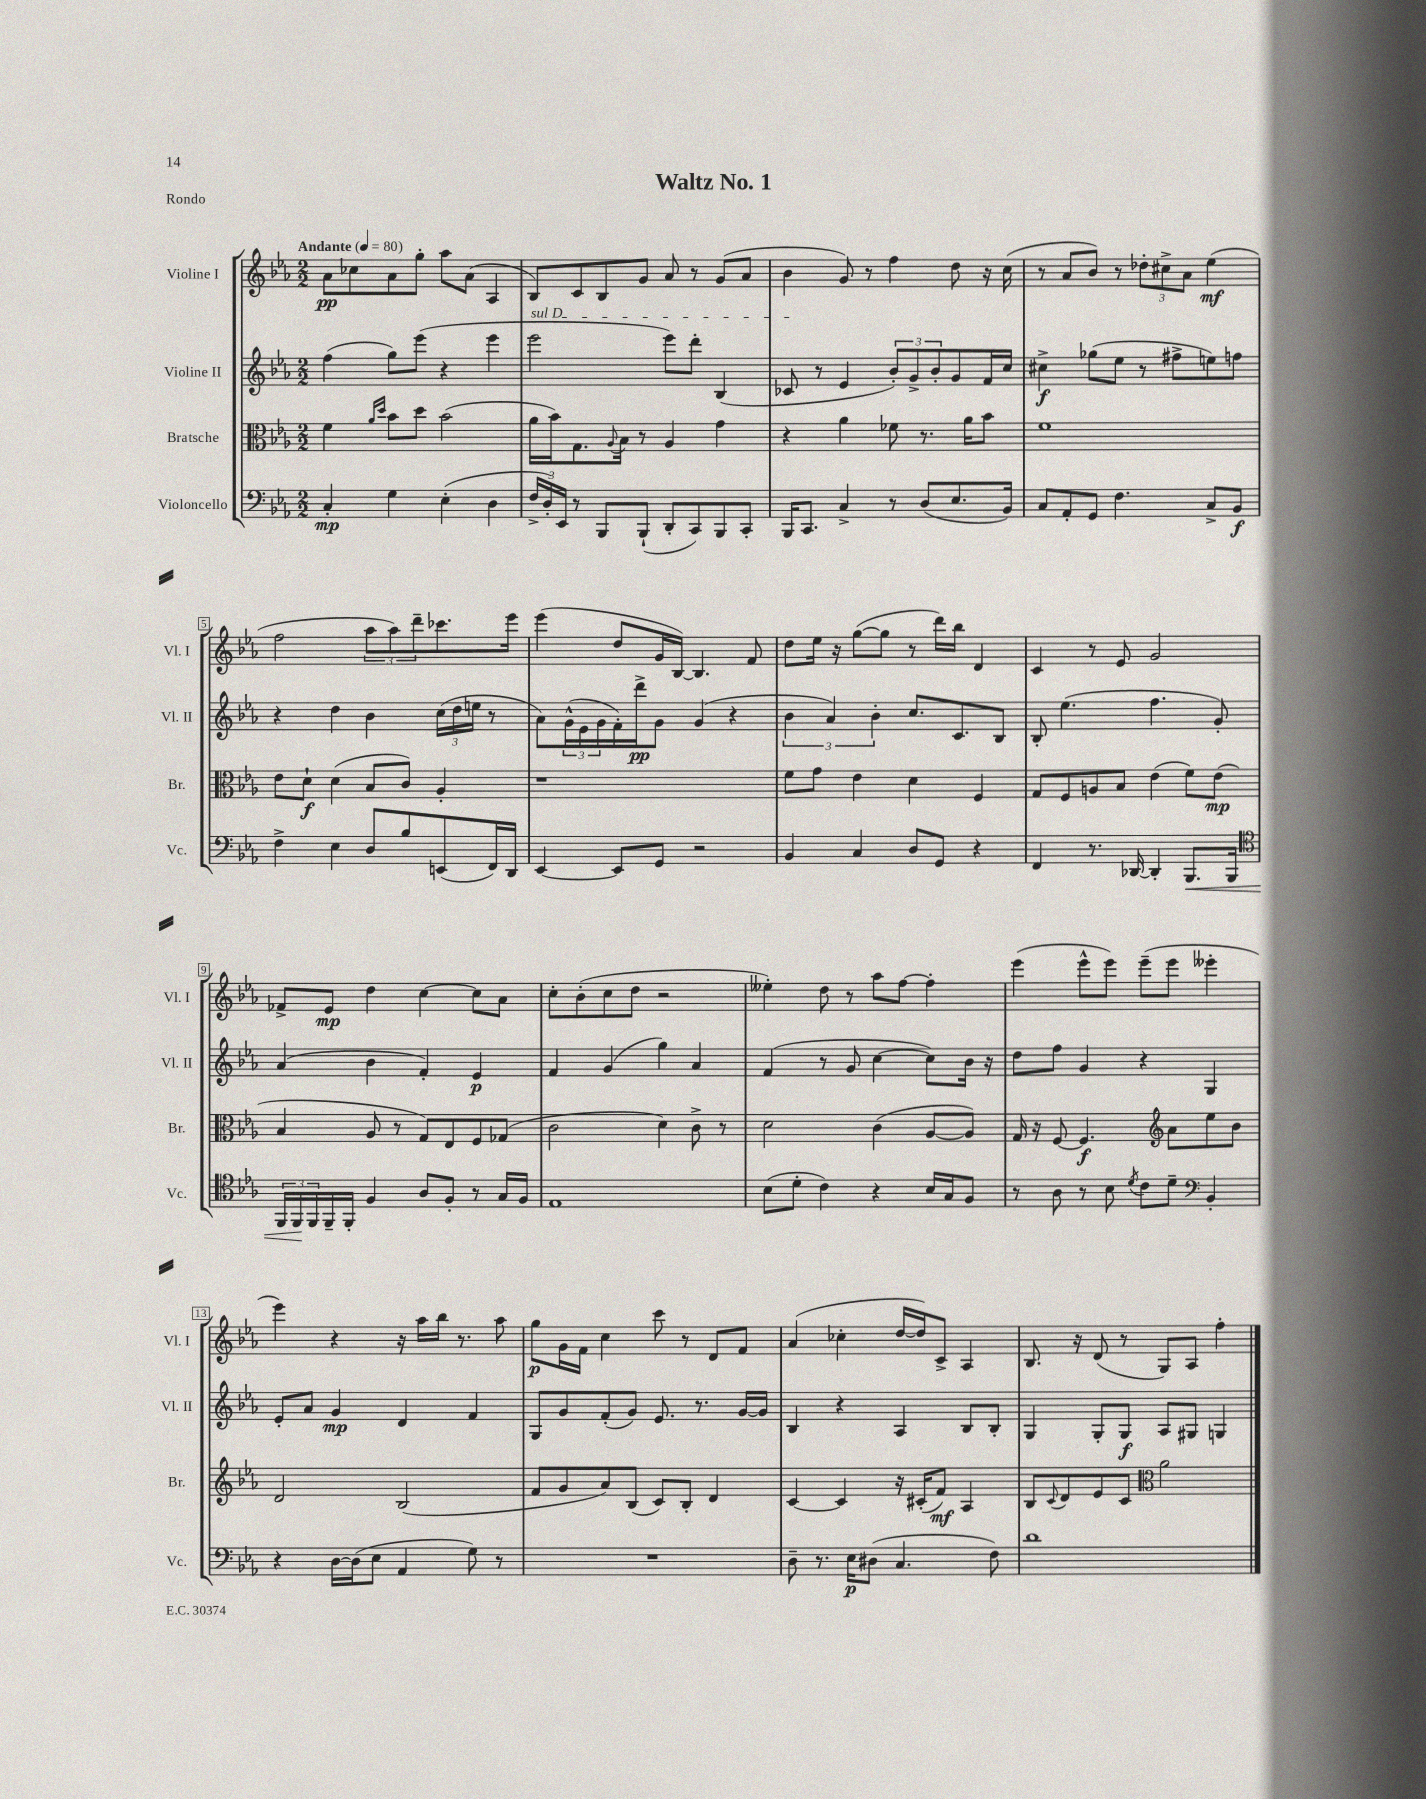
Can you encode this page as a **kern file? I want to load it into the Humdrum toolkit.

**kern	**dynam	**kern	**dynam	**kern	**dynam	**kern	**dynam
*part4	*part4	*part3	*part3	*part2	*part2	*part1	*part1
*staff4	*staff4	*staff3	*staff3	*staff2	*staff2	*staff1	*staff1
*I"Violoncello	*	*I"Bratsche	*	*I"Violine II	*	*I"Violine I	*
*I'Vc.	*	*I'Br.	*	*I'Vl. II	*	*I'Vl. I	*
*clefF4	*	*clefC3	*	*clefG2	*	*clefG2	*
*k[b-e-a-]	*	*k[b-e-a-]	*	*k[b-e-a-]	*	*k[b-e-a-]	*
*M2/2	*	*M2/2	*	*M2/2	*	*M2/2	*
*MM80	*	*MM80	*	*MM80	*	*MM80	*
=1	=1	=1	=1	=1	=1	=1	=1
!	!	!	!	!	!	!LO:TX:a:B:t=Andante	!
4C'/	mp	4f\	.	(4ff\	.	8a-\L	pp
.	.	.	.	.	.	8cc-X\	.
.	.	16qqa-/LL	.	.	.	.	.
.	.	16qqdd/JJ	.	.	.	.	.
4G\	.	8b-\L	.	8gg\L)	.	8a-\	.
.	.	8dd\J	.	(8eee-\J	.	8gg'\J	.
(4E-'\	.	(2b-\	.	4r	.	8aa-\L	.
.	.	.	.	.	.	(8a-\J	.
4D\	.	.	.	4eee-\	.	4A-/	.
=2	=2	=2	=2	=2	=2	=2	=2
!	!	!	!	!LO:TX:a:i:t=sul D	!	!	!
24F^/LL	.	16a-\LL	.	2eee-\	.	8B-/L)	.
24D'/)	.	.	.	.	.	.	.
.	.	16b-\J)	.	.	.	.	.
24EE-/JJ	.	.	.	.	.	.	.
8r	.	8.G\	.	.	.	8c/	.
8BBB-/L	.	.	.	.	.	8B-/	.
.	.	8qqA-/	.	.	.	.	.
.	.	16B-\Jk	.	.	.	.	.
(8BBB-`/J	.	8r	.	.	.	8g/J	.
8DD'/L	.	4A-/	.	8eee-\L)	.	8a-/	.
8CC/)	.	.	.	8ddd'\J	.	8r	.
8BBB-/	.	4g\	.	(4B-/	.	(8g/L	.
8CC'/J	.	.	.	.	.	8a-/J	.
=3	=3	=3	=3	=3	=3	=3	=3
16BBB-/KL	.	4r	.	8c-X/	.	4b-\	.
8.CC/J	.	.	.	.	.	.	.
.	.	.	.	8r	.	.	.
4C^/	.	4a-\	.	4e-/	.	8g/)	.
.	.	.	.	.	.	8r	.
8r	.	8f-X\	.	12b-'/L)	.	4ff\	.
.	.	.	.	12g^/	.	.	.
(8D/L	.	8.r	.	.	.	.	.
.	.	.	.	12b-'/	.	.	.
8.E-/	.	.	.	8g/	.	8dd\	.
.	.	16a-\KL	.	.	.	.	.
.	.	8b-\J	.	16f/L	.	16r	.
16BB-/Jk)	.	.	.	16cc/JJ	.	(16cc\	.
=4	=4	=4	=4	=4	=4	=4	=4
8C/L	.	1f	.	4cc#X^\	f	8r	.
8AA-'/	.	.	.	.	.	8a-/L	.
8GG/J	.	.	.	(8gg-X\L	.	8b-/J)	.
4.F\	.	.	.	8ee-\J	.	8r	.
.	.	.	.	8r	.	12dd-X'\L	.
.	.	.	.	.	.	12cc#X^\	.
.	.	.	.	8ff#X^\L	.	.	.
.	.	.	.	.	.	12a-\J	.
8C^/L	.	.	.	8een\)	.	(4ee-\	mf
8BB-/J	f	.	.	8ffn\J	.	.	.
!!LO:LB:g=z
=5	=5	=5	=5	=5	=5	=5	=5
4F^\	.	8e-\L	.	4r	.	2ff\	.
.	.	8d`\J	f	.	.	.	.
4E-\	.	(4d\	.	4dd\	.	.	.
8D/L	.	8B-/L	.	4b-\	.	12aa-\L	.
.	.	.	.	.	.	12aa-\)	.
8B-/	.	8c/J)	.	.	.	.	.
.	.	.	.	.	.	12ddd~\	.
(8EEn/	.	4A-'/	.	(24cc\LL	.	8.ccc-X\	.
.	.	.	.	24dd\	.	.	.
.	.	.	.	24een\JJ	.	.	.
16FF/L)	.	.	.	8r	.	.	.
16DD/JJ	.	.	.	.	.	16eee-\Jk	.
=6	=6	=6	=6	=6	=6	=6	=6
[4EE-/	.	1r	.	8a-\L)	.	(4eee-\	.
.	.	.	.	(24g^^\L	.	.	.
.	.	.	.	24e-\	.	.	.
.	.	.	.	24g\	.	.	.
8EE-/L]	.	.	.	16f'\)	.	8dd/L	.
.	.	.	.	16ddd^\J	pp	.	.
8GG/J	.	.	.	8g\J	.	16g/L	.
.	.	.	.	.	.	[16B-/JJ)	.
2r	.	.	.	(4g/	.	4.B-/]	.
.	.	.	.	4r	.	.	.
.	.	.	.	.	.	8f/	.
=7	=7	=7	=7	=7	=7	=7	=7
4BB-/	.	8f\L	.	6b-\	.	8dd\L	.
.	.	8g\J	.	.	.	16ee-\Jk	.
.	.	.	.	6a-/)	.	.	.
.	.	.	.	.	.	16r	.
4C/	.	4e-\	.	.	.	([8gg\L	.
.	.	.	.	6b-'\	.	.	.
.	.	.	.	.	.	8gg\J]	.
8D/L	.	4d\	.	8.cc/L	.	8r	.
8GG/J	.	.	.	.	.	16ddd\LL)	.
.	.	.	.	8.c/	.	16bb-\JJ	.
4r	.	4F/	.	.	.	4d/	.
.	.	.	.	8B-/J	.	.	.
=8	=8	=8	=8	=8	=8	=8	=8
4FF/	.	8G/L	.	8B-'/	.	4c/	.
.	.	8F/	.	(4.ee-\	.	.	.
8.r	.	8An/	.	.	.	8r	.
.	.	8B-/J	.	.	.	8e-/	.
[16DD-X/	.	.	.	.	.	.	.
4DD-'/]	.	(4e-\	.	4.ff\	.	2g/	.
!	!LO:HP:b	!	!	!	!	!	!
8.BBB-/L	<	8f\L)	.	.	.	.	.
.	.	(8e-\J	mp	8g'/)	.	.	.
16BBB-/Jk	.	.	.	.	.	.	.
!!LO:LB:g=z
=9	=9	=9	=9	=9	=9	=9	=9
*clefC4	*	*	*	*	*	*	*
24FF/LL	.	4B-/	.	(4a-/	.	8f-X^/L	.
24FF/	.	.	.	.	.	.	.
24FF/	[	.	.	.	.	.	.
16FF~/	.	.	.	.	.	8e-/J	mp
16FF'/JJ	.	.	.	.	.	.	.
4F/	.	8A-/	.	4b-\	.	4dd\	.
.	.	8r	.	.	.	.	.
8A-/L	.	8G/L)	.	4f'/)	.	[4cc\	.
8F'/J	.	8E-/	.	.	.	.	.
8r	.	8F/	.	4e-/	p	8cc\L]	.
16G/LL	.	(8G-X/J	.	.	.	8a-\J	.
16F/JJ	.	.	.	.	.	.	.
=10	=10	=10	=10	=10	=10	=10	=10
1E-	.	2c\	.	4f/	.	8cc'\L	.
.	.	.	.	.	.	(8b-'\	.
.	.	.	.	(4g/	.	8cc\	.
.	.	.	.	.	.	8dd\J	.
.	.	4d\)	.	4gg\)	.	2r	.
.	.	8c^\	.	4a-/	.	.	.
.	.	8r	.	.	.	.	.
=11	=11	=11	=11	=11	=11	=11	=11
(8B-\L	.	2d\	.	(4f/	.	4ee--X'\)	.
8d'\J	.	.	.	.	.	.	.
4c\)	.	.	.	8r	.	8dd\	.
.	.	.	.	8g/	.	8r	.
4r	.	(4c\	.	[4cc\	.	8aa-\L	.
.	.	.	.	.	.	[8ff\J	.
16B-/LL	.	[8A-/L	.	8cc\L])	.	4ff'\]	.
16G/J	.	.	.	.	.	.	.
8F/J	.	8A-/J])	.	16b-\Jk	.	.	.
.	.	.	.	16r	.	.	.
=12	=12	=12	=12	=12	=12	=12	=12
8r	.	16G/	.	8dd\L	.	(4eee-\	.
.	.	16r	.	.	.	.	.
8A-\	.	[8F/	.	8ff\J	.	.	.
8r	.	4.F/]	f	4g/	.	8eee-^^\L	.
8B-\	.	.	.	.	.	8eee-\J)	.
8qd/	.	.	.	.	.	.	.
8c\L	.	.	.	4r	.	(8eee-~\L	.
*	*	*clefG2	*	*	*	*	*
8d~\J	.	8a-\L	.	.	.	8eee-\J	.
*clefF4	*	*	*	*	*	*	*
4BB-'/	.	8ee-\	.	4G/	.	4eee--X'\	.
.	.	8b-\J	.	.	.	.	.
!!LO:LB:g=z
=13	=13	=13	=13	=13	=13	=13	=13
4r	.	2d/	.	8e-'/L	.	4eee-\)	.
.	.	.	.	8a-/J	.	.	.
[16D\LL	.	.	.	4g/	mp	4r	.
(16D\J]	.	.	.	.	.	.	.
8E-\J	.	.	.	.	.	.	.
4AA-/	.	(2B-/	.	4d/	.	16r	.
.	.	.	.	.	.	16aa-\LL	.
.	.	.	.	.	.	16bb-\JJ	.
.	.	.	.	.	.	8.r	.
8G\)	.	.	.	4f/	.	.	.
8r	.	.	.	.	.	8aa-\	.
=14	=14	=14	=14	=14	=14	=14	=14
1r	.	8f/L	.	8G/L	.	8gg\L	p
.	.	8g/	.	8g/	.	16g\L	.
.	.	.	.	.	.	16f\JJ	.
.	.	8a-/)	.	(8f'/	.	4cc\	.
.	.	(8B-/J	.	8g/J)	.	.	.
.	.	8c/L)	.	8.e-/	.	8ccc\	.
.	.	8B-'/J	.	.	.	8r	.
.	.	.	.	8.r	.	.	.
.	.	4d/	.	.	.	8d/L	.
.	.	.	.	[16g/LL	.	8f/J	.
.	.	.	.	16g/JJ]	.	.	.
=15	=15	=15	=15	=15	=15	=15	=15
8D~\	.	[4c/	.	4B-/	.	(4a-/	.
8.r	.	.	.	.	.	.	.
.	.	4c/]	.	4r	.	4cc-X'\	.
16E-\KL	p	.	.	.	.	.	.
(8D#X\J	.	.	.	.	.	.	.
4.C/	.	16r	.	4A-/	.	[16dd/LL	.
.	.	(16c#X'/KL	.	.	.	16dd/J])	.
.	.	8f/J)	mf	.	.	8c^/J	.
.	.	4A-/	.	8B-/L	.	4A-/	.
8F\)	.	.	.	8B-'/J	.	.	.
=16	=16	=16	=16	=16	=16	=16	=16
1d	.	8B-/L	.	4G/	.	8.B-/	.
.	.	8qqc/	.	.	.	.	.
.	.	8d/	.	.	.	.	.
.	.	.	.	.	.	16r	.
.	.	8e-/	.	8G'/L	.	(8d/	.
.	.	8c/J	.	8G/J	f	8r	.
*	*	*clefC3	*	*	*	*	*
.	.	2a-\	.	8A-/L	.	8G/L)	.
.	.	.	.	8G#X/J	.	8A-/J	.
.	.	.	.	4Gn/	.	4ff'\	.
==	==	==	==	==	==	==	==
*-	*-	*-	*-	*-	*-	*-	*-
